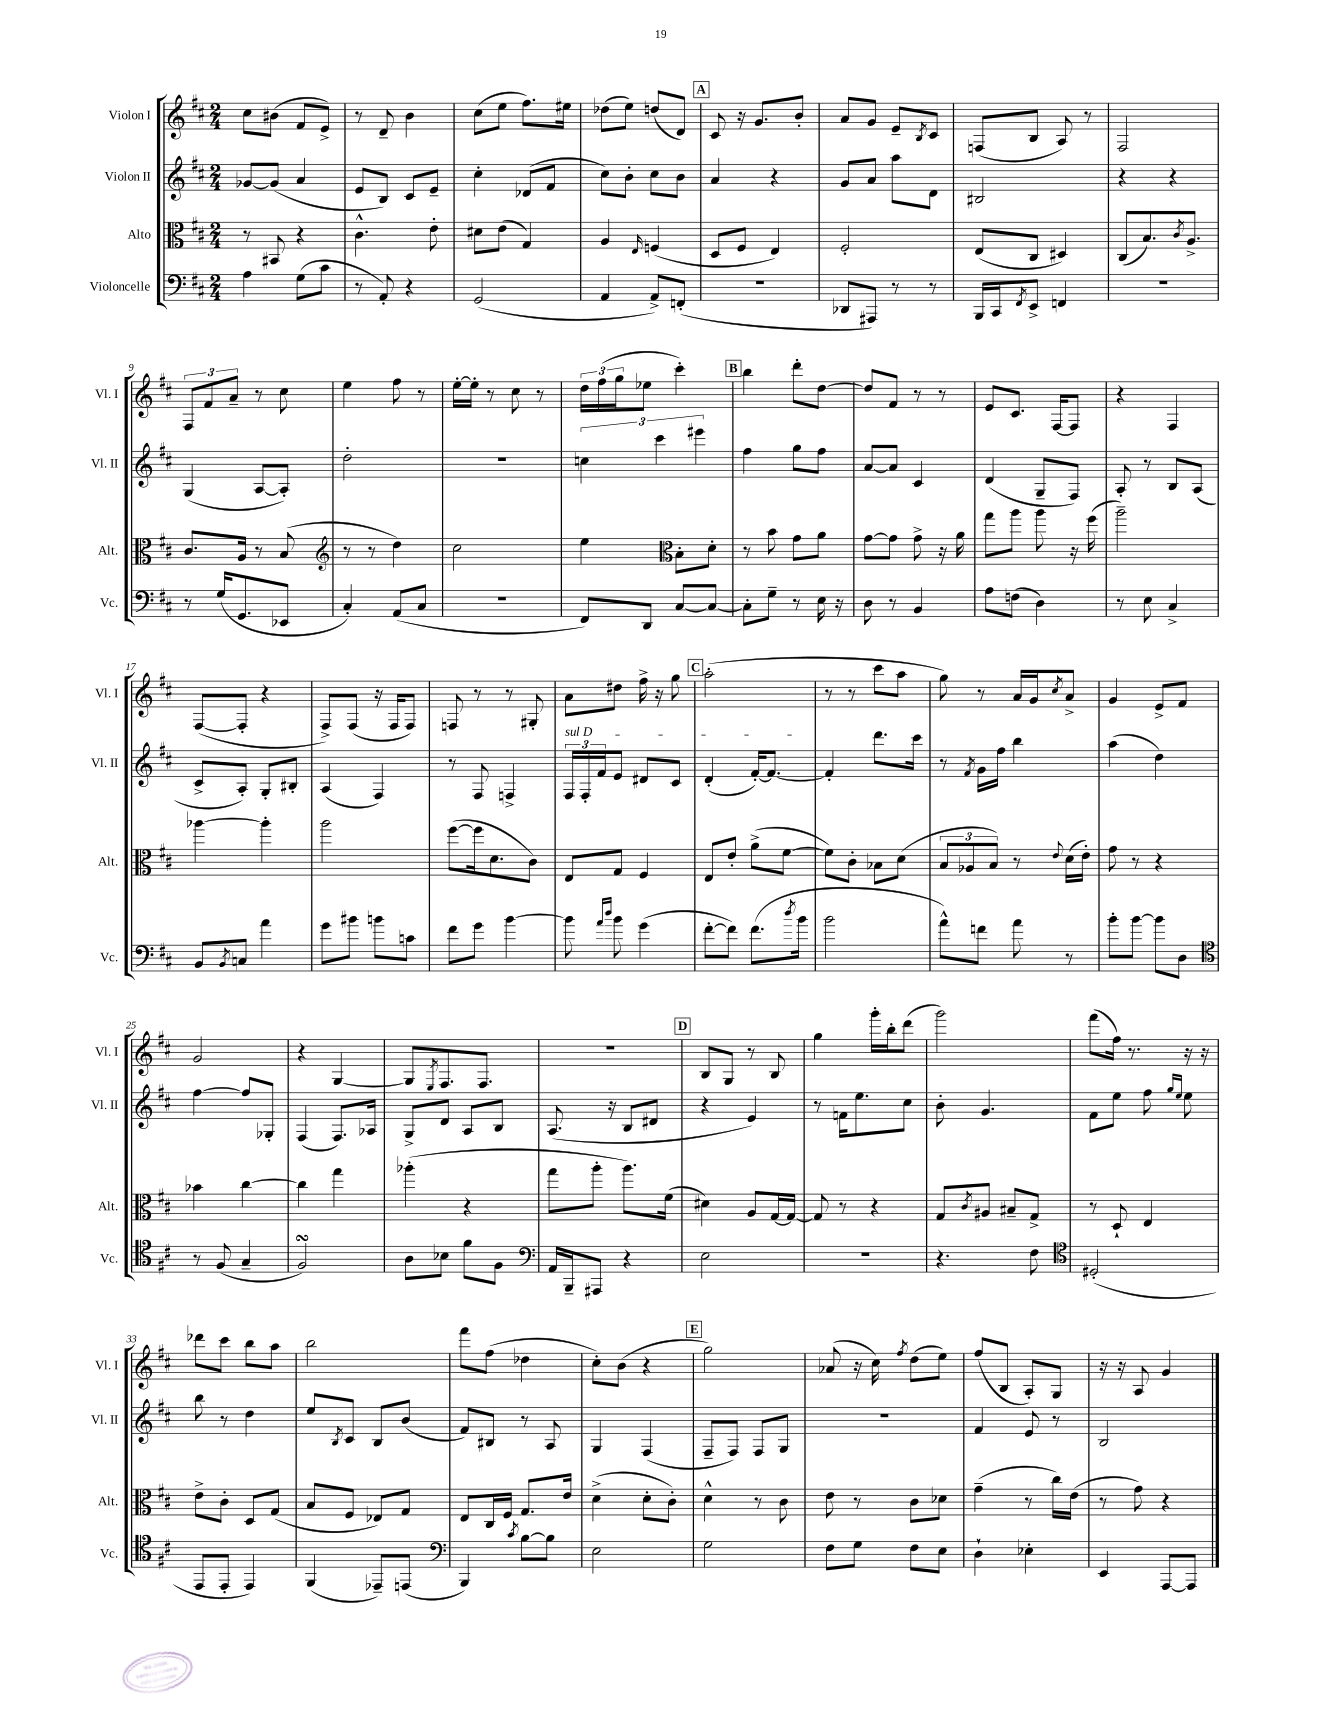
<<
\new StaffGroup <<
\new Staff = "s0" \with { instrumentName = "Violon I" shortInstrumentName = "Vl. I" } {
    \clef treble \key d \major \numericTimeSignature \time 2/4
    cis''8 bis'8( fis'8 e'8->) |
    r8 d'8-- b'4 |
    cis''8( e''8 fis''8.) eis''16 |
    des''8( e''8) d''8( d'8) |
    \mark \markup { \box "A" } cis'8 r16 g'8. b'8-. |
    a'8 g'8 e'8-- \acciaccatura { b8 } cis'8 |
    f8( b8 a8) r8 |
    fis2 |
    \tuplet 3/2 { fis8 fis'8 a'8-- } r8 cis''8 |
    e''4 fis''8 r8 |
    e''16~-. e''16-. r8 cis''8 r8 |
    \tuplet 3/2 { d''16 fis''16( g''16 } ees''8 cis'''4-.) |
    \mark \markup { \box "B" } b''4 d'''8-. d''8~ |
    d''8 fis'8 r8 r8 |
    e'8 cis'8. fis16~ fis8 |
    r4 fis4 |
    fis8~( fis8-. r4 |
    fis8->) fis8( r16 fis16 fis8) |
    f8 r8 r8 gis8-. |
    a'8 dis''8 fis''16-> r16 g''8 |
    \mark \markup { \box "C" } a''2-.( |
    r8 r8 cis'''8 a''8 |
    g''8) r8 a'16 g'16 \acciaccatura { cis''8 } a'8-> |
    g'4 e'8-> fis'8 |
    g'2 |
    r4 g4~ |
    g8 \acciaccatura { e8 } fis8. fis8. |
    R2 |
    \mark \markup { \box "D" } b8 g8 r8 b8 |
    g''4 g'''16-. b''16-. d'''8( |
    g'''2) |
    fis'''8( fis''16) r8. r16 r16 |
    des'''8 cis'''8 b''8 a''8 |
    b''2 |
    fis'''8 fis''8( des''4 |
    cis''8-.) b'8( r4 |
    \mark \markup { \box "E" } g''2) |
    aes'8( r16 cis''16) \acciaccatura { fis''8 } d''8( e''8) |
    fis''8( b8 a8-.) g8 |
    r16 r16 a8 g'4 \bar "|." |
}
\new Staff = "s1" \with { instrumentName = "Violon II" shortInstrumentName = "Vl. II" } {
    \clef treble \key d \major \numericTimeSignature \time 2/4
    ges'8~ ges'8( a'4 |
    e'8 b8) cis'8 e'8-- |
    cis''4-. des'8( fis'8 |
    cis''8) b'8-. cis''8 b'8 |
    \mark \markup { \box "A" } a'4 r4 |
    g'8 a'8 a''8 d'8 |
    bis2 |
    r4 r4 |
    g4( a8~ a8-.) |
    d''2-. |
    R2 |
    \tuplet 3/2 { c''4 cis'''4 eis'''4 } |
    \mark \markup { \box "B" } fis''4 g''8 fis''8 |
    a'8~ a'8 cis'4 |
    d'4( g8-- fis8) |
    a8-. r8 b8 a8( |
    cis'8-> a8-.) g8-. bis8-. |
    a4( fis4) |
    r8 fis8 f4-> |
    \tuplet 3/2 { \once \override TextSpanner.bound-details.left.text = \markup { \italic "sul D" } fis16\startTextSpan fis16-. fis'16 } e'8 dis'8 cis'8 |
    \mark \markup { \box "C" } d'4-.( fis'16~-.) fis'8.~\stopTextSpan |
    fis'4-. d'''8. cis'''16 |
    r8 \acciaccatura { fis'8 } g'16 fis''16 b''4 |
    a''4( d''4) |
    fis''4~ fis''8 ges8-. |
    fis4( fis8.) aes16 |
    g8-> d'8 a8 b8 |
    a8.( r16 b8 dis'8 |
    \mark \markup { \box "D" } r4 e'4) |
    r8 f'16 e''8. cis''8 |
    b'8-. g'4. |
    fis'8 e''8 fis''8 \grace { g''16 e''16 } e''8 |
    b''8 r8 d''4 |
    e''8 \acciaccatura { b8 } cis'8 b8 b'8( |
    fis'8) bis8 r8 a8 |
    g4 fis4( |
    \mark \markup { \box "E" } fis8-- fis8) fis8 g8 |
    r2 |
    fis'4 e'8 r8 |
    b2 \bar "|." |
}
\new Staff = "s2" \with { instrumentName = "Alto" shortInstrumentName = "Alt." } {
    \clef alto \key d \major \numericTimeSignature \time 2/4
    r8 bis,8 r4 |
    cis'4.-^ e'8-. |
    dis'8 e'8( g4) |
    a4 \grace { e16 } f4( |
    \mark \markup { \box "A" } d8 fis8 e4) |
    fis2-. |
    e8( cis8 dis4) |
    cis8( b8.) \acciaccatura { cis'8 } a8.-> |
    cis'8. a16 r8 b8( |
    \clef treble r8 r8 d''4) |
    cis''2 |
    e''4 \clef alto b8-. d'8-. |
    \mark \markup { \box "B" } r8 b'8 g'8 a'8 |
    g'8~ g'8 g'8-> r16 a'16 |
    g''8 a''8 a''8 r16 fis''16( |
    a''2--) |
    aes''4~ aes''4-. |
    a''2 |
    fis''8~( fis''16 d'8. cis'8) |
    e8 g8 fis4 |
    \mark \markup { \box "C" } e8 e'8-. a'8->( fis'8~ |
    fis'8) cis'8-. bes8 d'8( |
    \tuplet 3/2 { b8 aes8 b8) } r8 \appoggiatura { e'8 } d'16( e'16-.) |
    g'8 r8 r4 |
    bes'4 cis''4~ |
    cis''4 g''4 |
    aes''4-.( r4 |
    g''8 a''8-. a''8.) fis'16( |
    \mark \markup { \box "D" } dis'4) a8 g16~ g16~ |
    g8 r8 r4 |
    g8 \acciaccatura { cis'8 } ais8 bis8-- g8-> |
    r8 d8-! e4 |
    e'8-> cis'8-. d8 g8( |
    b8 fis8 ees8) g8 |
    e8 cis16 fis16 g8. e'16 |
    d'4->( d'8-. cis'8-.) |
    \mark \markup { \box "E" } d'4-^ r8 cis'8 |
    e'8 r8 cis'8 des'8 |
    g'4--( r8 cis''16) e'16( |
    r8 g'8) r4 \bar "|." |
}
\new Staff = "s3" \with { instrumentName = "Violoncelle" shortInstrumentName = "Vc." } {
    \clef bass \key d \major \numericTimeSignature \time 2/4
    a4 g8( cis'8 |
    r8 a,8-.) r4 |
    g,2( |
    a,4 a,8->) f,8-.( |
    \mark \markup { \box "A" } r2 |
    des,8 ais,,8) r8 r8 |
    b,,16 cis,16 \acciaccatura { fis,8 } e,8-> f,4 |
    r2 |
    r8 g16( g,8. ees,8 |
    cis4-.) a,8( cis8 |
    r2 |
    fis,8) d,8 cis8~ cis8~ |
    \mark \markup { \box "B" } cis8-. g8-- r8 e16 r16 |
    d8 r8 b,4 |
    a8 f8( d4) |
    r8 e8 cis4-> |
    b,8 \acciaccatura { b,8 } c8 a'4 |
    g'8 bis'8 b'8 c'8 |
    fis'8 g'8 b'4~ |
    b'8 \grace { a'16 d''16 } b'8 g'4( |
    \mark \markup { \box "C" } fis'8~-. fis'8) fis'8.( \acciaccatura { d''8 } b'16 |
    b'2 |
    a'8-^) f'8 a'8 r8 |
    b'8-. b'8~ b'8 d8 |
    \clef tenor r8 fis8( g4-- |
    fis2\turn) |
    a8 bes8 fis'8 fis8 |
    \clef bass a,16 b,,16-- ais,,8 r4 |
    \mark \markup { \box "D" } e2 |
    r2 |
    r4. fis8 |
    \clef tenor dis2-.( |
    e,8 e,8-. e,4) |
    fis,4( ees,8--) e,8( |
    \clef bass b,,4) \acciaccatura { cis'8 } b8~ b8 |
    e2 |
    \mark \markup { \box "E" } g2 |
    fis8 g8 fis8 e8 |
    d4-! ees4-. |
    e,4 a,,8~ a,,8 \bar "|." |
}
>>
>>
